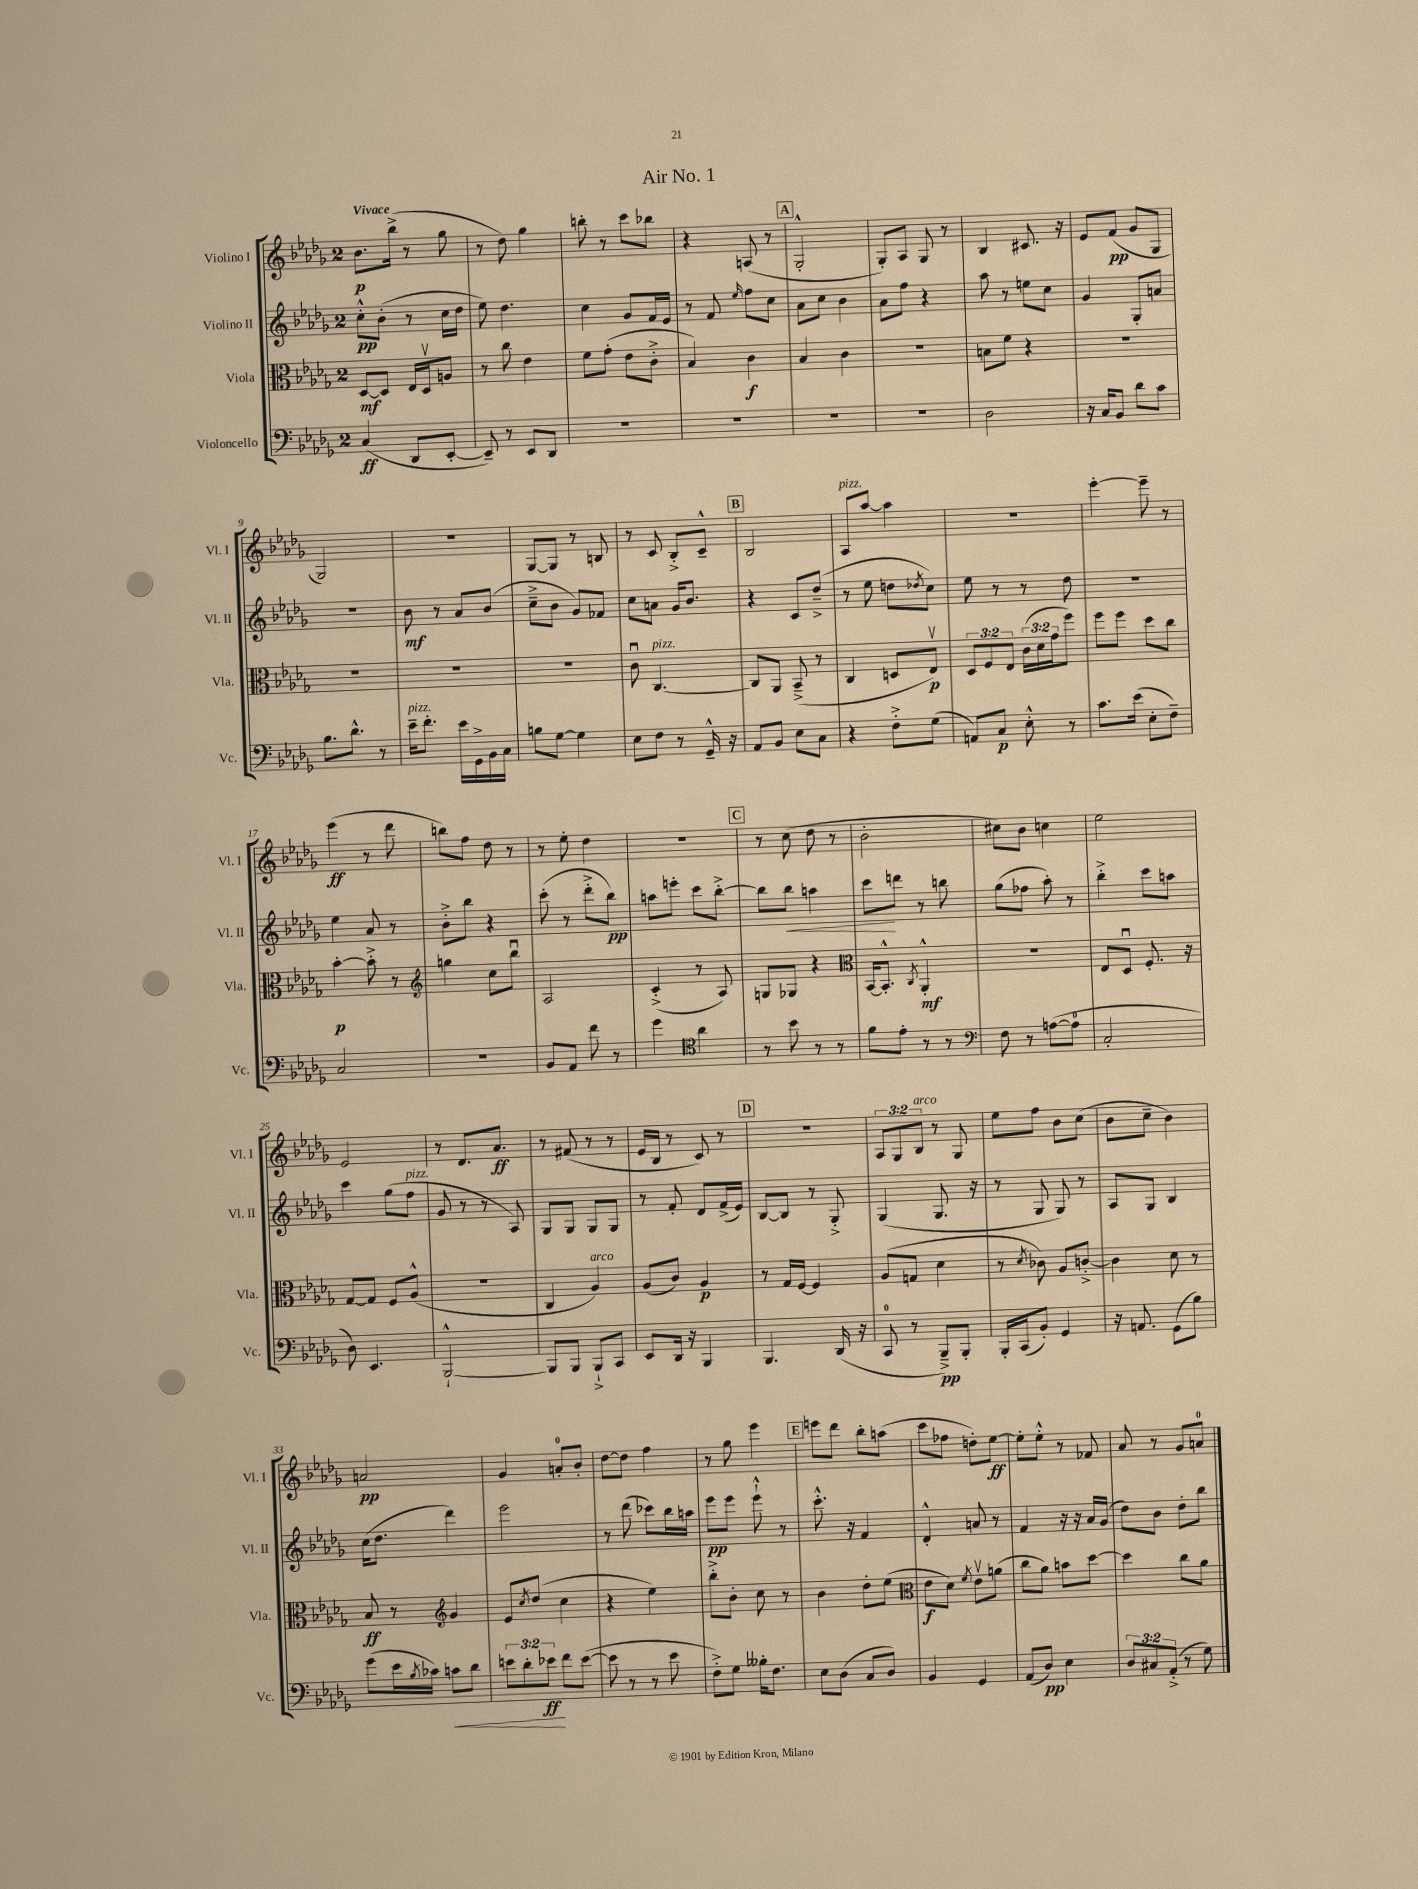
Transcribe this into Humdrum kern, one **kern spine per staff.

**kern	**kern	**kern	**kern
*staff4	*staff3	*staff2	*staff1
*clefF4	*clefC3	*clefG2	*clefG2
*k[b-e-a-d-g-]	*k[b-e-a-d-g-]	*k[b-e-a-d-g-]	*k[b-e-a-d-g-]
*M2/4	*M2/4	*M2/4	*M2/4
(4C	[8D-	8cc'^^	8.b-
.	8D-]	(8b-'	.
.	.	.	(16bb-^
8DD-	16E-	8r	8r
.	16D-v	.	.
[8EE-'	8A	16cc	8gg-
.	.	16dd-	.
=	=	=	=
8EE-~])	8r	8ee-)	8r
8r	8cc	4.dd-	8dd-)
8EE-	4e-	.	4gg-
8DD-	.	.	.
=	=	=	=
2r	8f	4cc	8bb'
.	(8g-'	.	8r
.	8e-	8g-	8ccc
.	8c'^	16f	8bb-
.	.	16e-	.
=	=	=	=
2r	4B-)	8r	4r
.	.	8f	.
.	.	16qqee-	.
.	4c	8ff	(8A
.	.	8cc	8r
=	=	=	=
2r	4B-	8a-	2G-'^^
.	.	8cc	.
.	4c	4b-	.
=	=	=	=
2r	2r	8a-	8G-')
.	.	8ff	8A-
.	.	4r	8G-
.	.	.	8r
=	=	=	=
2D-	8B	8aa-	4B-
.	8f	8r	.
.	4r	8ee	8.c#
.	.	8cc	.
.	.	.	16r
=	=	=	=
16r	2r	4g-	8e-
16C	.	.	.
8BB-	.	.	(8f
8d-	.	8G-'	8g-
8c	.	8a	8G-
=	=	=	=
8.B-	2r	2r	2G-)
8.d-^^	.	.	.
8r	.	.	.
=	=	=	=
16e-~	2r	8b-	2r
8.f'	.	.	.
.	.	8r	.
16e-	.	8a-	.
16GG-^	.	.	.
16BB-	.	(8b-	.
16C	.	.	.
=	=	=	=
8B	2r	8cc~^	[8G-
[8G-	.	8b-	8G-]
4G-]	.	8g-)	8r
.	.	8f-	8B
=	=	=	=
8E-	8cu	8cc	8r
8F	[4.C	8a	8c
8r	.	16g-	8B-'^
.	.	8.b-	.
16GG-~^^	.	.	8c~^^
16r	.	.	.
=	=	=	=
8AA-	8C]	4r	2B-
8BB-	8AA-	.	.
8E-	(8BB-~^	8c	.
8C	8r	(8dd-~^	.
=	=	=	=
4r	4C	8r	8A-
.	.	8ee-	[8aa-
8F'^	8D	8dd	4aa-]
.	.	8qdd-	.
(8G-	8E-v)	8cc)	.
=	=	=	=
8AA)	12D-	8ee-	2r
.	12F	.	.
8C	.	8r	.
.	12E-	.	.
8E-'^^	(24c	8r	.
.	24d-	.	.
.	24g-	.	.
8r	8ff)	8dd-	.
=	=	=	=
8.c	8ff	2r	[4eee-'
.	8ff	.	.
(16e-	.	.	.
8E-'	8dd-	.	8eee-~]
8F~)	8cc	.	8r
=	=	=	=
2C	[4b-'	4ee-	(4eee-
.	8b-'^]	8a-	8r
.	8r	8r	8ddd-
=	=	=	=
*	*clefG2	*	*
2r	4gg	8b-'^	8bb)
.	.	8bb-	8ff
.	8cc	4r	8dd-
.	8bb-u	.	8r
=	=	=	=
8BB-	2A-	(8ccc'	8r
8AA-	.	8r	8ee-'
8f	.	8ddd-'^	4dd-
8r	.	8bb-)	.
=	=	=	=
4g-	(4c'^	8aa	2r
.	.	8eee'	.
*clefC4	*	*	*
4a-	8r	8ccc	.
.	8A-)	[8bb-'^	.
=	=	=	=
8r	8G	8bb-]	8r
8b-	8G-	8bb-	(8cc
8r	4r	4aa	8dd-
8r	.	.	8r
=	=	=	=
*	*clefC3	*	*
8f	[16BB-	8ccc	2b-'
.	8.BB-'^^]	.	.
8e-'	.	8ddd	.
.	8qC	.	.
8r	4AA-'^^	8r	.
8r	.	8bb	.
=	=	=	=
*clefF4	*	*	*
8F	2r	(8gg-	8cc#)
8r	.	8ff-	8b-
([8A	.	8aa-')	4cc
8A]	.	8r	.
=	=	=	=
2C'	8E-	4bb-'^	2ee-
.	8D-u	.	.
.	8.F'	8ccc	.
.	.	8aa	.
.	16r	.	.
=	=	=	=
8D-)	[8G-	4ccc	2e-
4.EE-	8G-]	.	.
.	8F	(8gg-	.
.	(8A-^^	8ff	.
=	=	=	=
[2BBB-`^^	2r	8g-	8r
.	.	8r	8.d-
.	.	8r	.
.	.	.	8.a-
.	.	8A-)	.
=	=	=	=
8BBB-]	4C	8G-	8r
8BBB-	.	8G-	(8f#
8BBB-`^	4A-)	8G-	8r
8CC	.	8G-	8r
=	=	=	=
8EE-	(8A-	8r	16e-
.	.	.	16B-
16DD-	8c)	8f'	8r
16r	.	.	.
4BBB-	4A-	8d-	8c)
.	.	(16f^	8r
.	.	16e-)	.
=	=	=	=
4.BBB-	8r	[8B-	2r
.	16G-	8B-]	.
.	[16F	.	.
.	4F]	8r	.
(16DD-	.	8G-'^	.
16r	.	.	.
=	=	=	=
8CC	(8A-	(4G-	12A-
.	.	.	12G-
8r	8G	.	.
.	.	.	12B-
8BBB-~^)	4d-	8.G-	8r
8BBB-'	.	.	8G-
.	.	16r	.
=	=	=	=
16BBB-'	8r	8r	8ee-
(16CC	.	.	.
.	8qd-	.	.
8BB-')	8c-)	8G-	8ff
4GG-	8A-	8G-)	8b-
.	[8c'^	8r	(8cc
=	=	=	=
16r	4c]	8A-	8b-
8.AA	.	.	.
.	.	8G-	8cc~
(8GG-	8d-	4B-	4b-)
8B-)	8r	.	.
=	=	=	=
(8g-	8B-	(16cc	2a
.	.	8.dd-	.
16e-	8r	.	.
8qB-	.	.	.
16c-)	.	.	.
*	*clefG2	*	*
8c	4g-	4ddd-)	.
8d-	.	.	.
=	=	=	=
12e	8e-	2eee-	4g-
12d-'	.	.	.
.	8qcc	.	.
.	(8dd-	.	.
12e-	.	.	.
8f	4cc	.	8a'
([8e-	.	.	8b-'
=	=	=	=
8e-]	4r	8r	[8dd-
8r	.	(8ddd-	8dd-]
8r	4ee-)	8ccc-)	4ff
8e-	.	16bb-	.
.	.	16aa	.
=	=	=	=
8F'^)	8bb-'^	8eee-	8r
8G-	8b-'	8eee-	8gg-
16B--'	8cc	8eee-`^^	4eee-
8.F	.	.	.
.	8r	8r	.
=	=	=	=
8E-	4b-	8.ccc'^^	8eee
(8D-	.	.	8ddd-
.	.	16r	.
8C	8dd-'	4f	8bb-'
8D-)	(8ee-	.	(8aa
=	=	=	=
*	*clefC3	*	*
4BB-	8e-	4d-'^^	8ccc
.	8d-)	.	8ff-
.	8qf	.	.
4GG-	8e-v	8a	8dd')
.	(8a	8r	[8ee-
=	=	=	=
(8AA-	8cc	4f	8ee-']
8D-)	8a-)	.	8ee-'^^
4E-	8b	16r	8r
.	.	16r	.
.	[8dd-	16a-	8f-
.	.	(16g-	.
=	=	=	=
12D-	4dd-]	8dd-)	8a-
12C#	.	.	.
.	.	8b-	8r
(12AA-'^	.	.	.
8r	8cc	8dd-'	8g-
8G-)	8a-	8bb-	8a
==	==	==	==
*-	*-	*-	*-
